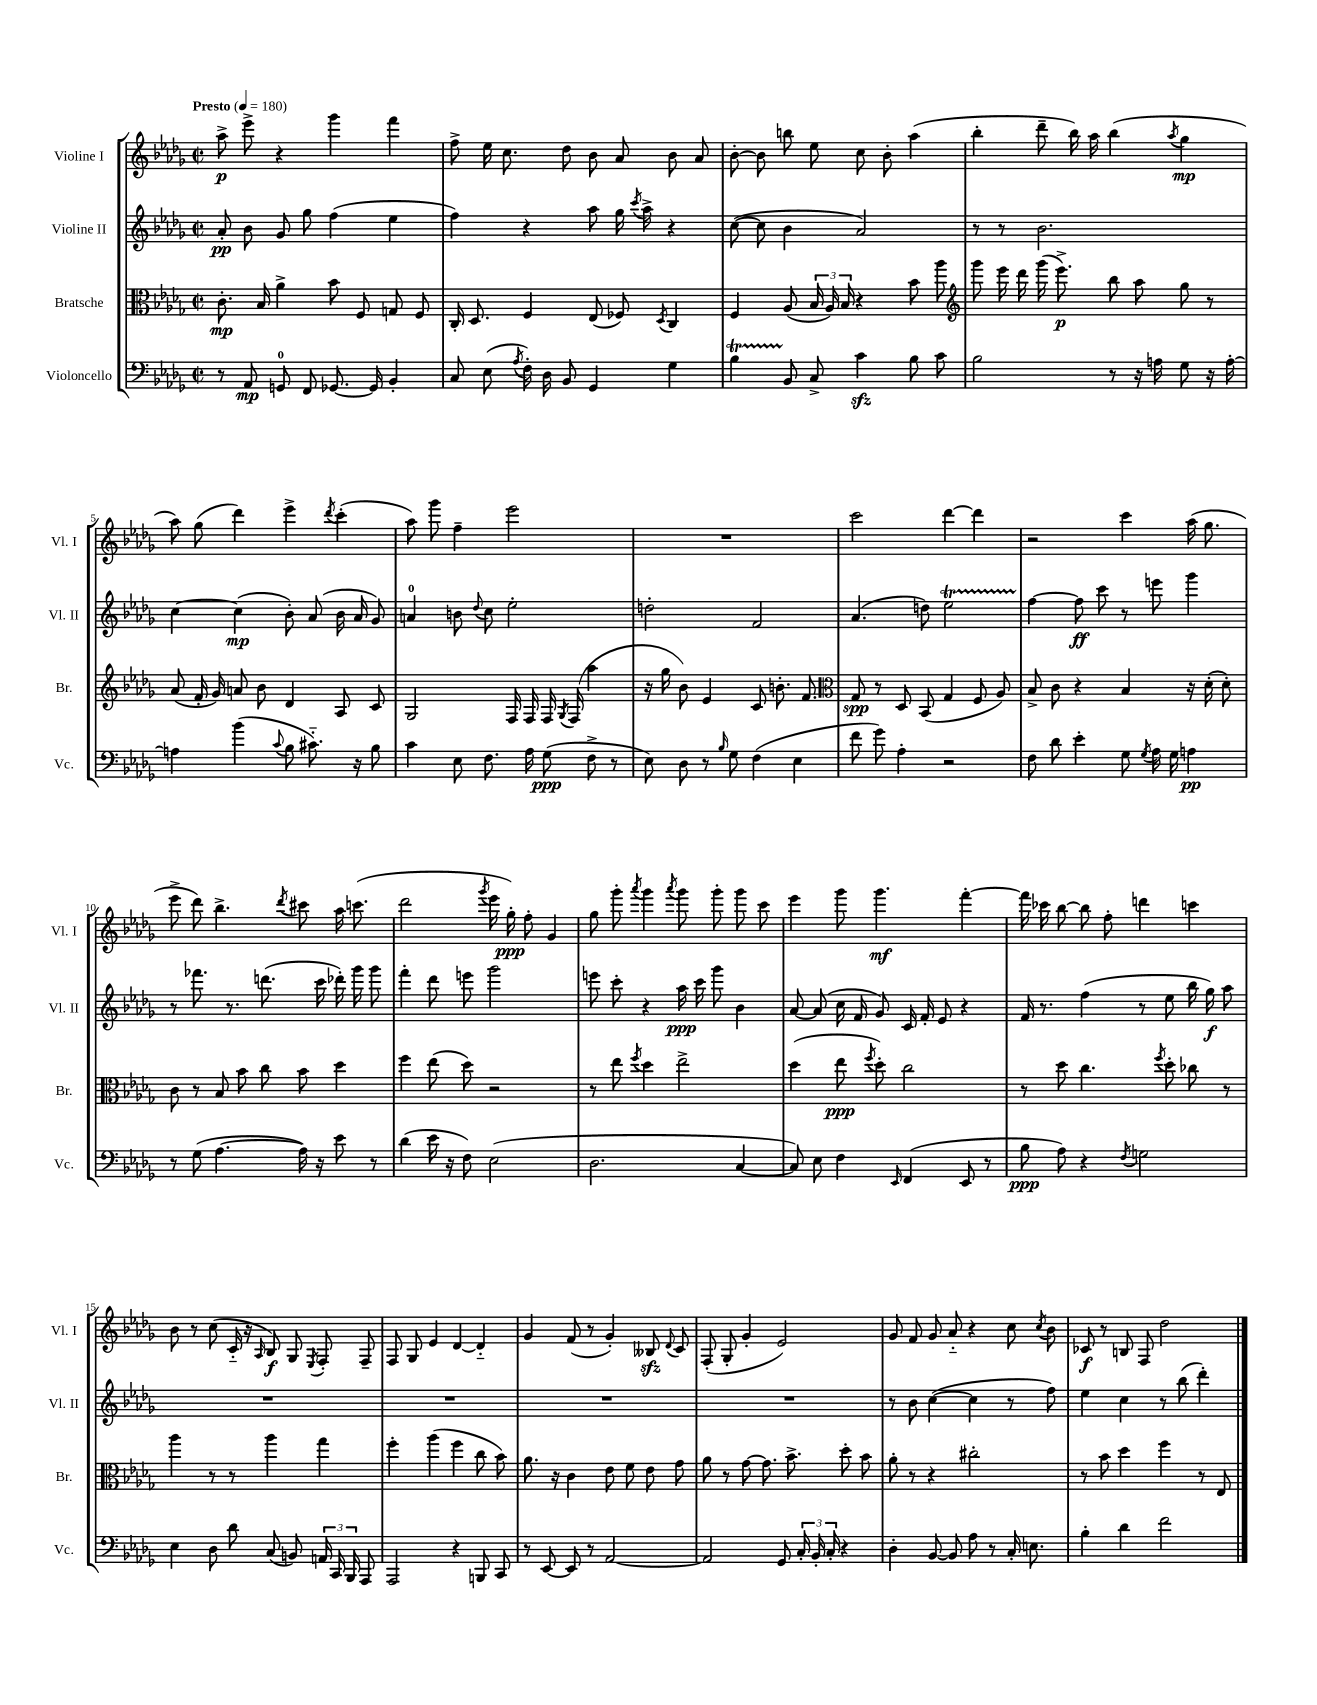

**kern	**kern	**kern	**kern
*staff4	*staff3	*staff2	*staff1
*clefF4	*clefC3	*clefG2	*clefG2
*k[b-e-a-d-g-]	*k[b-e-a-d-g-]	*k[b-e-a-d-g-]	*k[b-e-a-d-g-]
*M2/2	*M2/2	*M2/2	*M2/2
*met(c|)	*met(c|)	*met(c|)	*met(c|)
*MM180	*MM180	*MM180	*MM180
8r	8.c'	8a-'	8aa-^
8AA-	.	8b-	8eee-^
.	16B-	.	.
8GG	4a-^	8g-	4r
8FF	.	8gg-	.
[8.GG-	8b-	(4ff	4ggg-
.	8F	.	.
16GG-]	.	.	.
4BB-'	8G	4ee-	4fff
.	8F	.	.
=	=	=	=
8C	16C'	4ff)	8ff^
.	8.D-	.	.
(8E-	.	.	16ee-
.	.	.	8.cc
8qA-	.	.	.
16F')	4F	4r	.
16D-	.	.	.
8BB-	.	.	8dd-
4GG-	(8E-	8aa-	8b-
.	8F-)	16gg-	8a-
.	.	8qccc	.
.	.	16aa-^	.
.	8qD-	.	.
4G-	4C	4r	8b-
.	.	.	8a-
=	=	=	=
4B-	4F	([8cc	[8b-'
.	.	8cc]	8b-]
8BB-	(8A-	4b-	8bb
8C^	24B-	.	8ee-
.	24A-)	.	.
.	24B-	.	.
4c	4r	2a-)	8cc
.	.	.	8b-'
8B-	8b-	.	(4aa-
8c	8aa-	.	.
=	=	=	=
*	*clefG2	*	*
2B-	8ggg-	8r	4bb-'
.	16eee-	8r	.
.	16ddd-	.	.
.	(16ggg-	2.b-	8ddd-~
.	8.eee-^)	.	.
.	.	.	16bb-)
.	.	.	16aa-
8r	8bb-	.	(4bb-
16r	8aa-	.	.
16A	.	.	.
.	.	.	8qaa-
8G-	8gg-	.	4gg-
16r	8r	.	.
[16A'	.	.	.
=	=	=	=
4A]	(8a-	[4cc	8aa-)
.	16f'	.	(8gg-
.	16g-)	.	.
(4b-	8a	(4cc]	4ddd-)
.	8b-	.	.
8qqc	.	.	.
8B-	4d-	8b-')	4eee-^
8.c#'~)	.	(8a-	.
.	.	.	8qddd-
.	8A-	16b-	(4ccc'
16r	.	16a-	.
8B-	8c	8g-)	.
=	=	=	=
4c	2G-	4a	8aa-)
.	.	.	8ggg-
8E-	.	8b	4ff~
.	.	8qqdd-	.
8.F	.	8cc	.
.	16F	2ee-'	2eee-
16A-	16F	.	.
(8G-	16F	.	.
.	8qG-	.	.
.	(16F	.	.
8F^	4aa-	.	.
8r	.	.	.
=	=	=	=
8E-)	16r	2dd'	1r
.	16gg-	.	.
8D-	8b-)	.	.
8r	4e-	.	.
16qqB-	.	.	.
8G-	.	.	.
(4F	8c	2f	.
.	8.b'	.	.
4E-	.	.	.
.	8.f	.	.
=	=	=	=
*	*clefC3	*	*
8f	8G-	(4.a-	2ccc
8g-)	8r	.	.
4A-'	8D-	.	.
.	(8BB-	8dd)	.
2r	4G-	2ee-	[4ddd-
.	8F	.	4ddd-]
.	8A-)	.	.
=	=	=	=
8F	8B-^	[4ff	2r
8d-	8c	.	.
4e-'	4r	8ff]	.
.	.	8ccc	.
8G-	4B-	8r	4ccc
8qG-	.	.	.
16A-	.	8eee	.
16G-	.	.	.
4A	16r	4ggg-	(16aa-
.	(16d-'	.	8.gg-
.	8d-')	.	.
=	=	=	=
8r	8c	8r	8eee-^
(8G-	8r	8.fff-	8ddd-)
[4.A-	8B-	.	4.bb-^
.	.	8.r	.
.	8b-	.	.
.	8cc	(8.ddd	.
.	.	.	8qddd-
16A-])	8b-	.	8ccc#
16r	.	16ccc	.
8e-	4dd-	16ddd-')	16aa-
.	.	16ggg-	(8.ccc
8r	.	8ggg-	.
=	=	=	=
(4d-	4ff	4fff'	2ddd-
16e-	(8ee-	8ddd-	.
16r	.	.	.
8F)	8dd-)	8eee	.
.	.	.	8qggg-
(2E-	2r	2ggg-	16eee-
.	.	.	16gg-')
.	.	.	8ff'
.	.	.	4g-
=	=	=	=
2.D-	8r	8eee	8gg-
.	8ee-	8ccc'	8ggg-'
.	8qff	.	8qaaa-
.	4dd-	4r	4ggg-
.	.	.	8qaaa-
.	2ee-^	16aa-	8ggg-
.	.	16ccc	.
.	.	8ggg-	8ggg-'
[4C	.	4b-	8ggg-
.	.	.	8ccc
=	=	=	=
8C])	(4dd-	[8a-	4eee-
8E-	.	(8a-]	.
4F	8ee-	16cc	8ggg-
.	.	16f	.
.	8qff	.	.
.	8dd-')	8g-)	4.ggg-
16qqEE-	.	.	.
(4FF	2cc	16c	.
.	.	16f'	.
.	.	8e-	.
8EE-	.	4r	[4fff'
8r	.	.	.
=	=	=	=
8B-	8r	16f	16fff]
.	.	8.r	16ccc-
8A-)	8dd-	.	[8bb-
4r	4.cc	(4ff	8bb-]
.	.	.	8ff'
8qF	.	.	.
2G	.	8r	4ddd
.	8qff	.	.
.	8dd-'	8ee-	.
.	8cc-	16bb-	4ccc
.	.	16gg-)	.
.	8r	8aa-	.
=	=	=	=
4E-	4aa-	1r	8b-
.	.	.	8r
8D-	8r	.	(8cc
8d-	8r	.	16c'~
.	.	.	16r
.	.	.	16qqA-
(8C	4aa-	.	8B-)
8BB)	.	.	8G-
.	.	.	8qE-
24AA	4gg-	.	8F'
24CC	.	.	.
24BBB-	.	.	.
8AAA-	.	.	8F~
=	=	=	=
2AAA-	4ff'	1r	8F
.	.	.	8G-
.	(4aa-	.	4e-
4r	4ff	.	[4d-
8BBB	8cc	.	4d-'~]
8CC	8b-)	.	.
=	=	=	=
8r	8.a-	1r	4g-
[8EE-	.	.	.
.	16r	.	.
8EE-]	4c	.	(8f
8r	.	.	8r
[2AA-	8e-	.	4g-')
.	8f	.	.
.	8e-	.	8B--
.	.	.	8qqd-
.	8g-	.	8c
=	=	=	=
2AA-]	8a-	1r	(8F'
.	8r	.	8G-'
.	[8g-	.	4g-'
.	8.g-]	.	.
8GG-	.	.	2e-)
.	8.b-^	.	.
24C'	.	.	.
24BB-'	.	.	.
24C'	.	.	.
4r	8dd-'	.	.
.	8b-	.	.
=	=	=	=
4D-'	8a-'	8r	8g-
.	8r	8b-	8f
[8BB-	4r	([4cc	8g-
8BB-]	.	.	8a-'~
8A-	2cc#'	4cc]	4r
8r	.	.	.
16C'	.	8r	8cc
8.E	.	.	.
.	.	.	8qcc
.	.	8ff)	8b-
=	=	=	=
4B-'	8r	4ee-	8c-
.	8b-	.	8r
4d-	4dd-	4cc	8B
.	.	.	8F
2f	4ff	8r	2dd-
.	.	(8bb-	.
.	8r	4ddd-')	.
.	8E-	.	.
==	==	==	==
*-	*-	*-	*-
